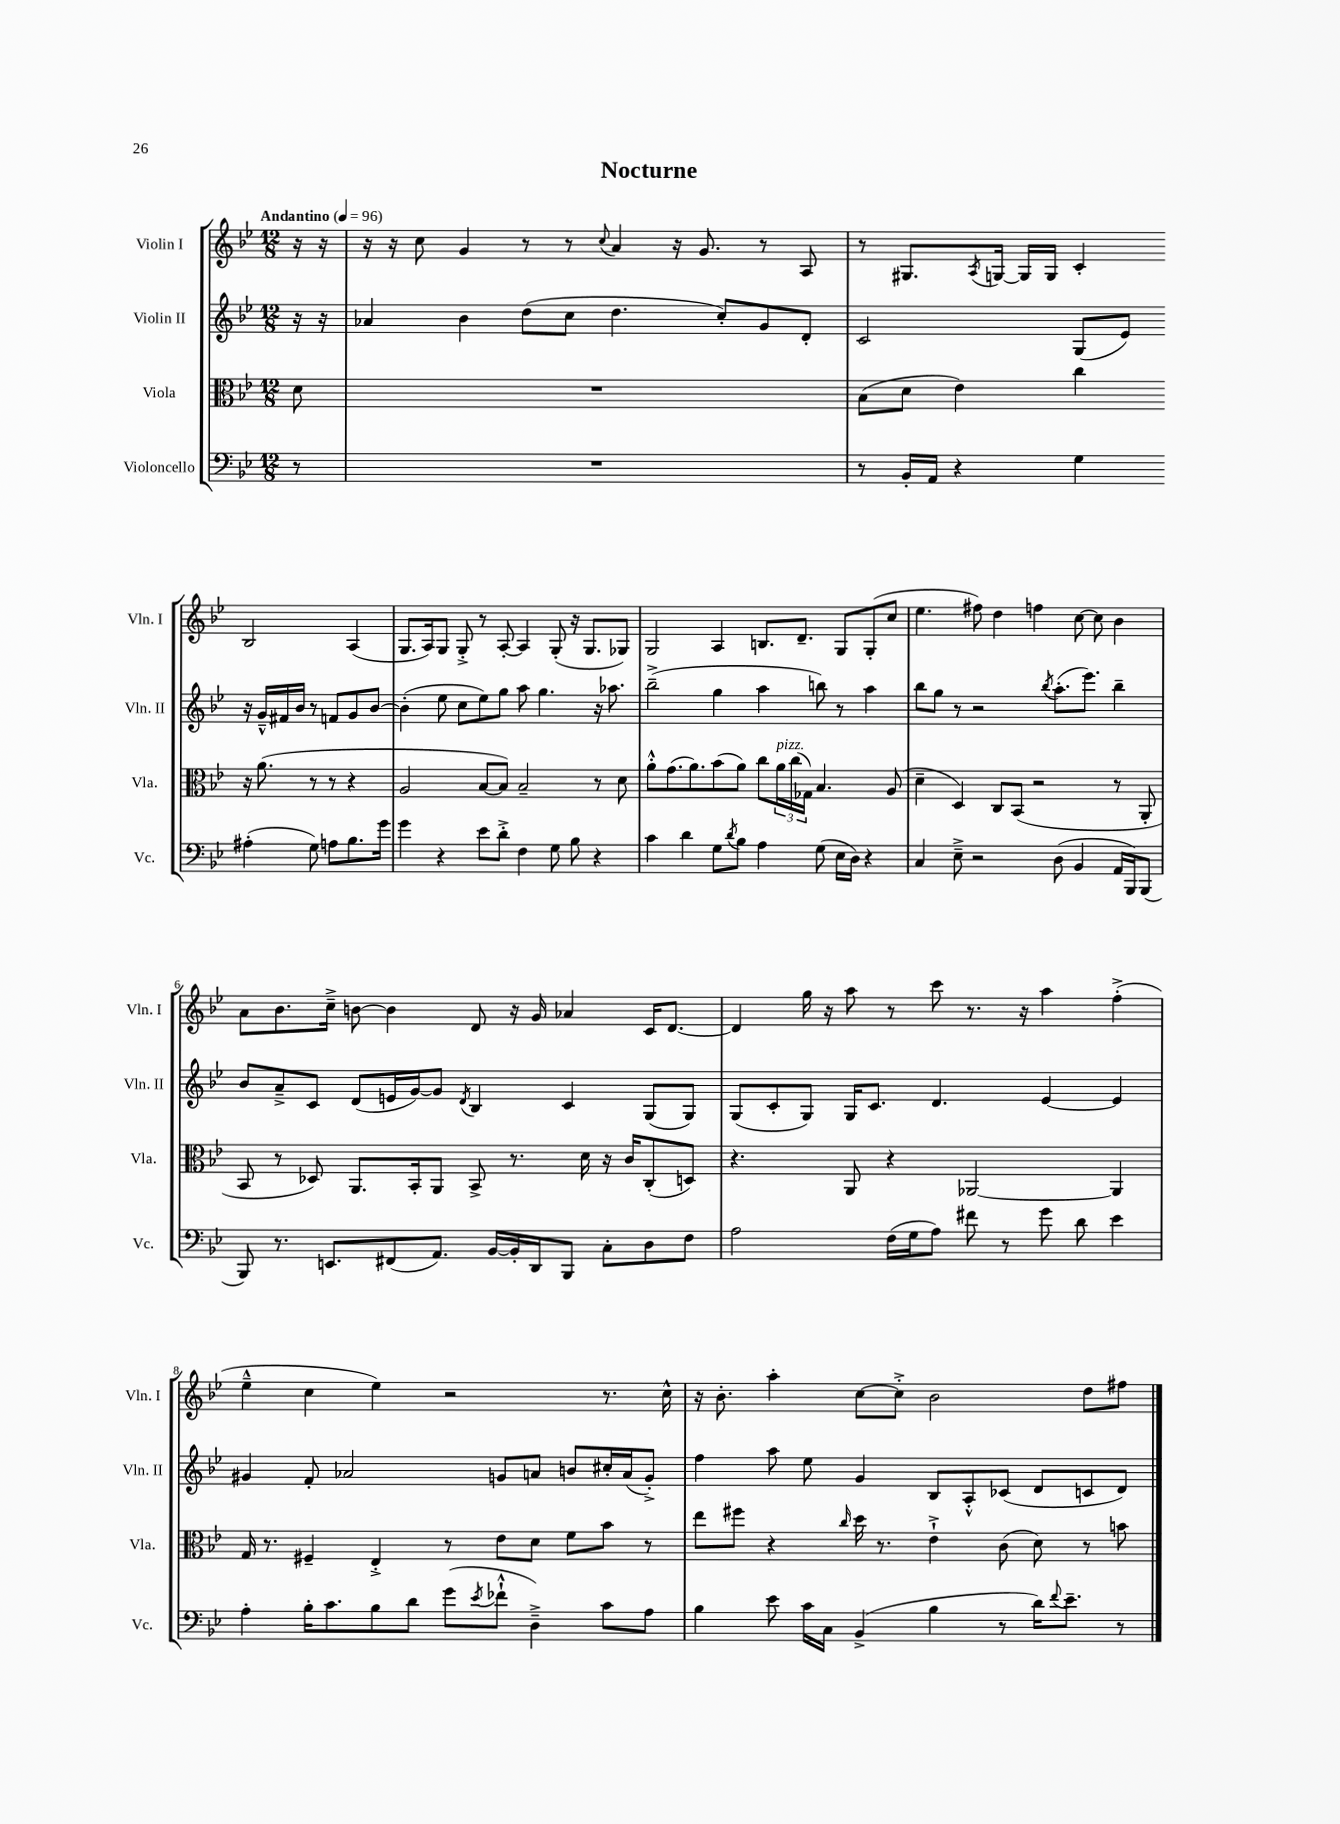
\header { title = "Nocturne" }
<<
\new StaffGroup <<
\new Staff = "s0" \with { instrumentName = "Violin I" shortInstrumentName = "Vln. I" } {
    \clef treble \key bes \major \numericTimeSignature \time 12/8 \partial 8 \tempo "Andantino" 4 = 96
    r16 r16 |
    r16 r16 c''8 g'4 r8 r8 \appoggiatura { c''8 } a'4 r16 g'8. r8 a8 |
    r8 gis8. \acciaccatura { a8 } g16~ g16 g16 c'4-. bes2 a4( |
    g8. a16) g8 g8-.-> r8 a8~-. a4 g8-.( r16 g8. ges8) |
    g2 a4 b8. d'8.-- g8 g8-.( c''8 |
    ees''4. fis''8) d''4 f''4 c''8~ c''8 bes'4 |
    a'8 bes'8. c''16---> b'8~ b'4 d'8 r16 g'16 aes'4 c'16 d'8.~ |
    d'4 g''16 r16 a''8 r8 c'''8 r8. r16 a''4 f''4-.->( |
    ees''4---^ c''4 ees''4) r2 r8. c''16-^ |
    r16 bes'8.-. a''4-. c''8~ c''8-.-> bes'2 d''8 fis''8 \bar "|." |
}
\new Staff = "s1" \with { instrumentName = "Violin II" shortInstrumentName = "Vln. II" } {
    \clef treble \key bes \major \numericTimeSignature \time 12/8 \partial 8
    r16 r16 |
    aes'4 bes'4 d''8( c''8 d''4. c''8-.) g'8 d'8-. |
    c'2 g8( ees'8) r16 g'16---^ fis'16 bes'16 r8 f'8 g'8 bes'8~ |
    bes'4-.( ees''8 c''8 ees''8) g''8 a''8 g''4. r16 aes''8. |
    bes''2--->( g''4 a''4 b''8) r8 a''4 |
    bes''8 g''8 r8 r2 \acciaccatura { bes''8 } a''8.-.( ees'''8.) bes''4-- |
    bes'8 a'8---> c'8 d'8( e'16 g'16~) g'8 \acciaccatura { d'8 } bes4 c'4 g8( g8) |
    g8( c'8-. g8) g16 c'8. d'4. ees'4~ ees'4 |
    gis'4 f'8-. aes'2 g'8 a'8 b'8 cis''16-. a'16( g'8-.->) |
    f''4 a''8 ees''8 g'4 bes8 a8-.-^ ces'8( d'8 c'8 d'8) \bar "|." |
}
\new Staff = "s2" \with { instrumentName = "Viola" shortInstrumentName = "Vla." } {
    \clef alto \key bes \major \numericTimeSignature \time 12/8 \partial 8
    d'8 |
    R1. |
    bes8( d'8 ees'4) c''4 r16 a'8.( r8 r8 r4 |
    a2 bes8~ bes8) bes2-- r8 d'8 |
    a'8-.-^ g'8.( a'8.) bes'8( a'8) c''8 \tuplet 3/2 { a'16^\markup { \italic "pizz." } c''16( ges16) } bes4. a8( |
    d'4-- d4) c8 bes,8( r2 r8 a,8-. |
    bes,8 r8 des8) a,8. bes,16-. a,8 bes,8-> r8. d'16 r16 c'16 c8-.( d8) |
    r4. a,8 r4 aes,2~ aes,4 |
    g16 r8. fis4-- ees4-.-> r8 ees'8 d'8 f'8 bes'8 r8 |
    ees''8 fis''8 r4 \grace { c''16 } d''16 r8. ees'4-!-> c'8( d'8) r8 b'8 \bar "|." |
}
\new Staff = "s3" \with { instrumentName = "Violoncello" shortInstrumentName = "Vc." } {
    \clef bass \key bes \major \numericTimeSignature \time 12/8 \partial 8
    r8 |
    R1. |
    r8 bes,16-. a,16 r4 g4 ais4-.( g8) a8 bes8. g'16 |
    g'4 r4 ees'8 d'8-.-> f4 g8 bes8 r4 |
    c'4 d'4 g8 \acciaccatura { d'8 } bes8 a4 g8( ees16 d16) r4 |
    c4 ees8---> r2 d8( bes,4 a,16 bes,,16) bes,,8( |
    bes,,8) r8. e,8. fis,8( a,8.) bes,16~ bes,16-. d,16 bes,,8 c8-. d8 f8 |
    a2 f16( g16 a8) fis'8 r8 g'8 d'8 ees'4 |
    a4-. bes16-. c'8. bes8 d'8 g'8( \acciaccatura { ees'8 } fes'8-!-^ d4--->) c'8 a8 |
    bes4 ees'8 c'16 c16 bes,4->( bes4 r8 d'16) \appoggiatura { f'8 } ees'8.-- r8 \bar "|." |
}
>>
>>
